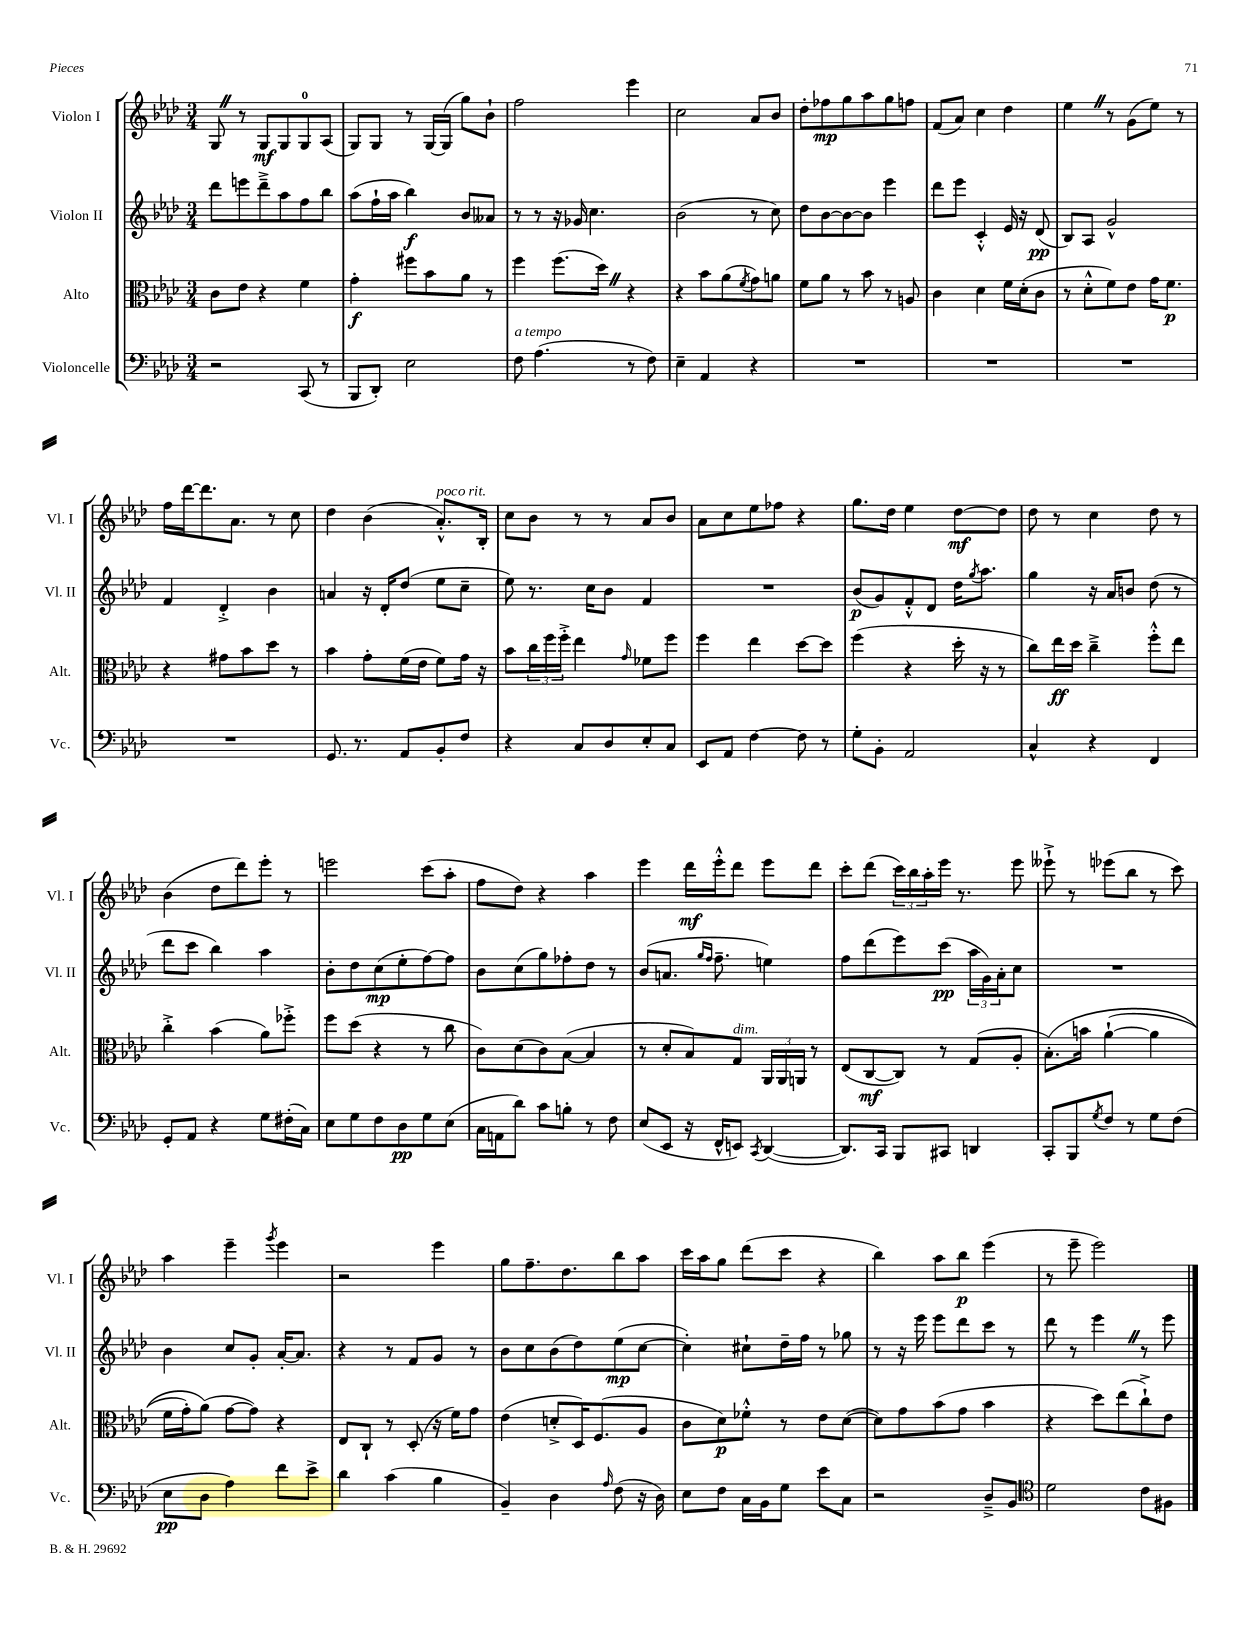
<<
\new StaffGroup <<
\new Staff = "s0" \with { instrumentName = "Violon I" shortInstrumentName = "Vl. I" } {
    \clef treble \key aes \major \numericTimeSignature \time 3/4
    g8 \once \override BreathingSign.text = \markup { \musicglyph "scripts.caesura.straight" } \breathe r8 g8\mf g8 g8-0 aes8( |
    g8) g8 r8 g16~ g16( g''8) bes'8-! |
    f''2 ees'''4 |
    c''2 aes'8 bes'8 |
    des''8-. fes''8\mp g''8 aes''8 g''8 f''8 |
    f'8( aes'8) c''4 des''4 |
    ees''4 \once \override BreathingSign.text = \markup { \musicglyph "scripts.caesura.straight" } \breathe r8 g'8( ees''8) r8 |
    f''16 des'''16~ des'''8. aes'8. r8 c''8 |
    des''4 bes'4( aes'8.-.-^^\markup { \italic "poco rit." }) bes16-. |
    c''8 bes'8 r8 r8 aes'8 bes'8 |
    aes'8 c''8 ees''8 fes''8 r4 |
    g''8. des''16 ees''4 des''8~\mf des''8 |
    des''8 r8 c''4 des''8 r8 |
    bes'4( des''8 des'''8) ees'''8-. r8 |
    e'''2 c'''8( aes''8-. |
    f''8 des''8) r4 aes''4 |
    ees'''4 des'''16\mf ees'''16-.-^ des'''8 ees'''8 des'''8 |
    c'''8-. des'''8( \tuplet 3/2 { c'''16) bes''16 aes''16-. } ees'''16 r8. ees'''8 |
    eeses'''8-!-> r8 ees'''8( bes''8 r8 c'''8) |
    aes''4 ees'''4-- \acciaccatura { g'''8 } ees'''4 |
    r2 ees'''4 |
    g''8 f''8.-- des''8. bes''8 aes''8 |
    c'''16 aes''16 g''8 des'''8( c'''8 r4 |
    bes''4) aes''8 bes''8\p ees'''4( |
    r8 ees'''8-- ees'''2) \bar "|." |
}
\new Staff = "s1" \with { instrumentName = "Violon II" shortInstrumentName = "Vl. II" } {
    \clef treble \key aes \major \numericTimeSignature \time 3/4
    des'''8 e'''8 des'''8---> aes''8 f''8 bes''8 |
    aes''8( f''16-! aes''16 bes''4\f) bes'8 aeses'8 |
    r8 r8 r16 ges'16 c''4. |
    bes'2( r8 c''8) |
    des''8 bes'8~ bes'8~ bes'8 ees'''4 |
    des'''8 ees'''8 c'4-.-^ ees'16 r16 des'8\pp( |
    bes8) aes8 g'2-^ |
    f'4 des'4-.-> bes'4 |
    a'4 r16 des'16-. des''8( ees''8 c''8-- |
    ees''8) r8. c''16 bes'8 f'4 |
    R2. |
    bes'8\p( g'8) f'8-.-^ des'8 des''16 \acciaccatura { g''8 } aes''8. |
    g''4 r16 aes'16 b'8 des''8( r8 |
    des'''8 c'''8 bes''4) aes''4 |
    bes'8-. des''8 c''8\mp( ees''8-. f''8~) f''8 |
    bes'8 c''8( g''8) fes''8-. des''8 r8 |
    bes'8( a'8. \grace { g''16 f''16 } f''8.-- e''4) |
    f''8 des'''8( ees'''8) c'''8\pp( \tuplet 3/2 { aes''16 g'16) aes'16-. } c''8 |
    R2. |
    bes'4 c''8 g'8-. aes'16~-. aes'8. |
    r4 r8 f'8 g'8 r8 |
    bes'8 c''8 bes'8( des''8) ees''8\mp( c''8~ |
    c''4-.) cis''8-! des''16-- f''16 r8 ges''8 |
    r8 r16 ees'''16 ees'''8 des'''8 c'''8 r8 |
    des'''8 r8 ees'''4 \once \override BreathingSign.text = \markup { \musicglyph "scripts.caesura.straight" } \breathe r8 ees'''8 \bar "|." |
}
\new Staff = "s2" \with { instrumentName = "Alto" shortInstrumentName = "Alt." } {
    \clef alto \key aes \major \numericTimeSignature \time 3/4
    c'8 ees'8 r4 f'4 |
    g'4-.\f fis''8 bes'8 aes'8 r8 |
    f''4 f''8.( des''16) \once \override BreathingSign.text = \markup { \musicglyph "scripts.caesura.straight" } \breathe r4 |
    r4 bes'8 aes'8( \acciaccatura { f'8 } g'8) a'8 |
    f'8 aes'8 r8 bes'8 r8 a8 |
    c'4 des'4 f'16 des'16-.( c'8 |
    r8 des'8-.-^ f'8) ees'8 g'16 f'8.\p |
    r4 gis'8 bes'8 des''8 r8 |
    bes'4 g'8-. f'16( ees'16 f'8) g'16 r16 |
    bes'8 \tuplet 3/2 { c''16 f''16 f''16-.-> } ees''4 \grace { g'16 } fes'8 f''8 |
    f''4 ees''4 des''8~ des''8 |
    f''4( r4 des''16-. r16 r8 |
    c''8) ees''16\ff des''16 c''4---> f''8-.-^ ees''8 |
    c''4-.-> bes'4( aes'8) fes''8-.-> |
    f''8 des''8( r4 r8 c''8 |
    c'8) des'8( c'8) bes8~( bes4 |
    r8 des'8-. bes8) g8^\markup { \italic "dim." } \tuplet 3/2 { aes,16 aes,16 a,16 } r8 |
    ees8( c8~\mf c8) r8 g8( aes8-. |
    bes8.-.)\( b'16 aes'4~-!( aes'4 |
    f'16 g'16-.) aes'8(\) g'8~ g'8) r4 |
    ees8 c8-! r8 des8-.( r16 f'16) g'8 |
    ees'4( d'8-.-> des16) f8.( aes8 |
    c'8 des'8\p) fes'8-.-^ r8 ees'8 des'8~( |
    des'8) g'8 bes'8( g'8 bes'4 |
    r4 des''8) ees''8( c''8-!->) ees'8 \bar "|." |
}
\new Staff = "s3" \with { instrumentName = "Violoncelle" shortInstrumentName = "Vc." } {
    \clef bass \key aes \major \numericTimeSignature \time 3/4
    r2 c,8( r8 |
    bes,,8 des,8-.) ees2 |
    f8^\markup { \italic "a tempo" } aes4.( r8 f8) |
    ees4-- aes,4 r4 |
    R2. |
    R2. |
    R2. |
    R2. |
    g,8. r8. aes,8 bes,8-. f8 |
    r4 c8 des8 ees8-. c8 |
    ees,8 aes,8 f4~ f8 r8 |
    g8-. bes,8-. aes,2 |
    c4-^ r4 f,4 |
    g,8-. aes,8 r4 g8 fis16-.( c16) |
    ees8 g8 f8 des8\pp g8 ees8( |
    c16 a,16 des'8) c'8 b8-. r8 f8 |
    ees8( ees,8 r16 f,16-^ e,8) \acciaccatura { c,8 } des,4~( |
    des,8.) c,16 bes,,8 cis,8 d,4 |
    c,8-. bes,,8 \acciaccatura { g8 } f8 r8 g8 f8( |
    ees8\pp des8 aes4) f'8 ees'8-> |
    des'4 c'4( bes4 |
    bes,4--) des4 \grace { aes16 } f8( r16 des16) |
    ees8 f8 c16 bes,16 g8 ees'8 c8 |
    r2 des8---> bes,8 |
    \clef tenor des'2 c'8 fis8 \bar "|." |
}
>>
>>
\layout { \context { \Score \remove "Bar_number_engraver" } }
